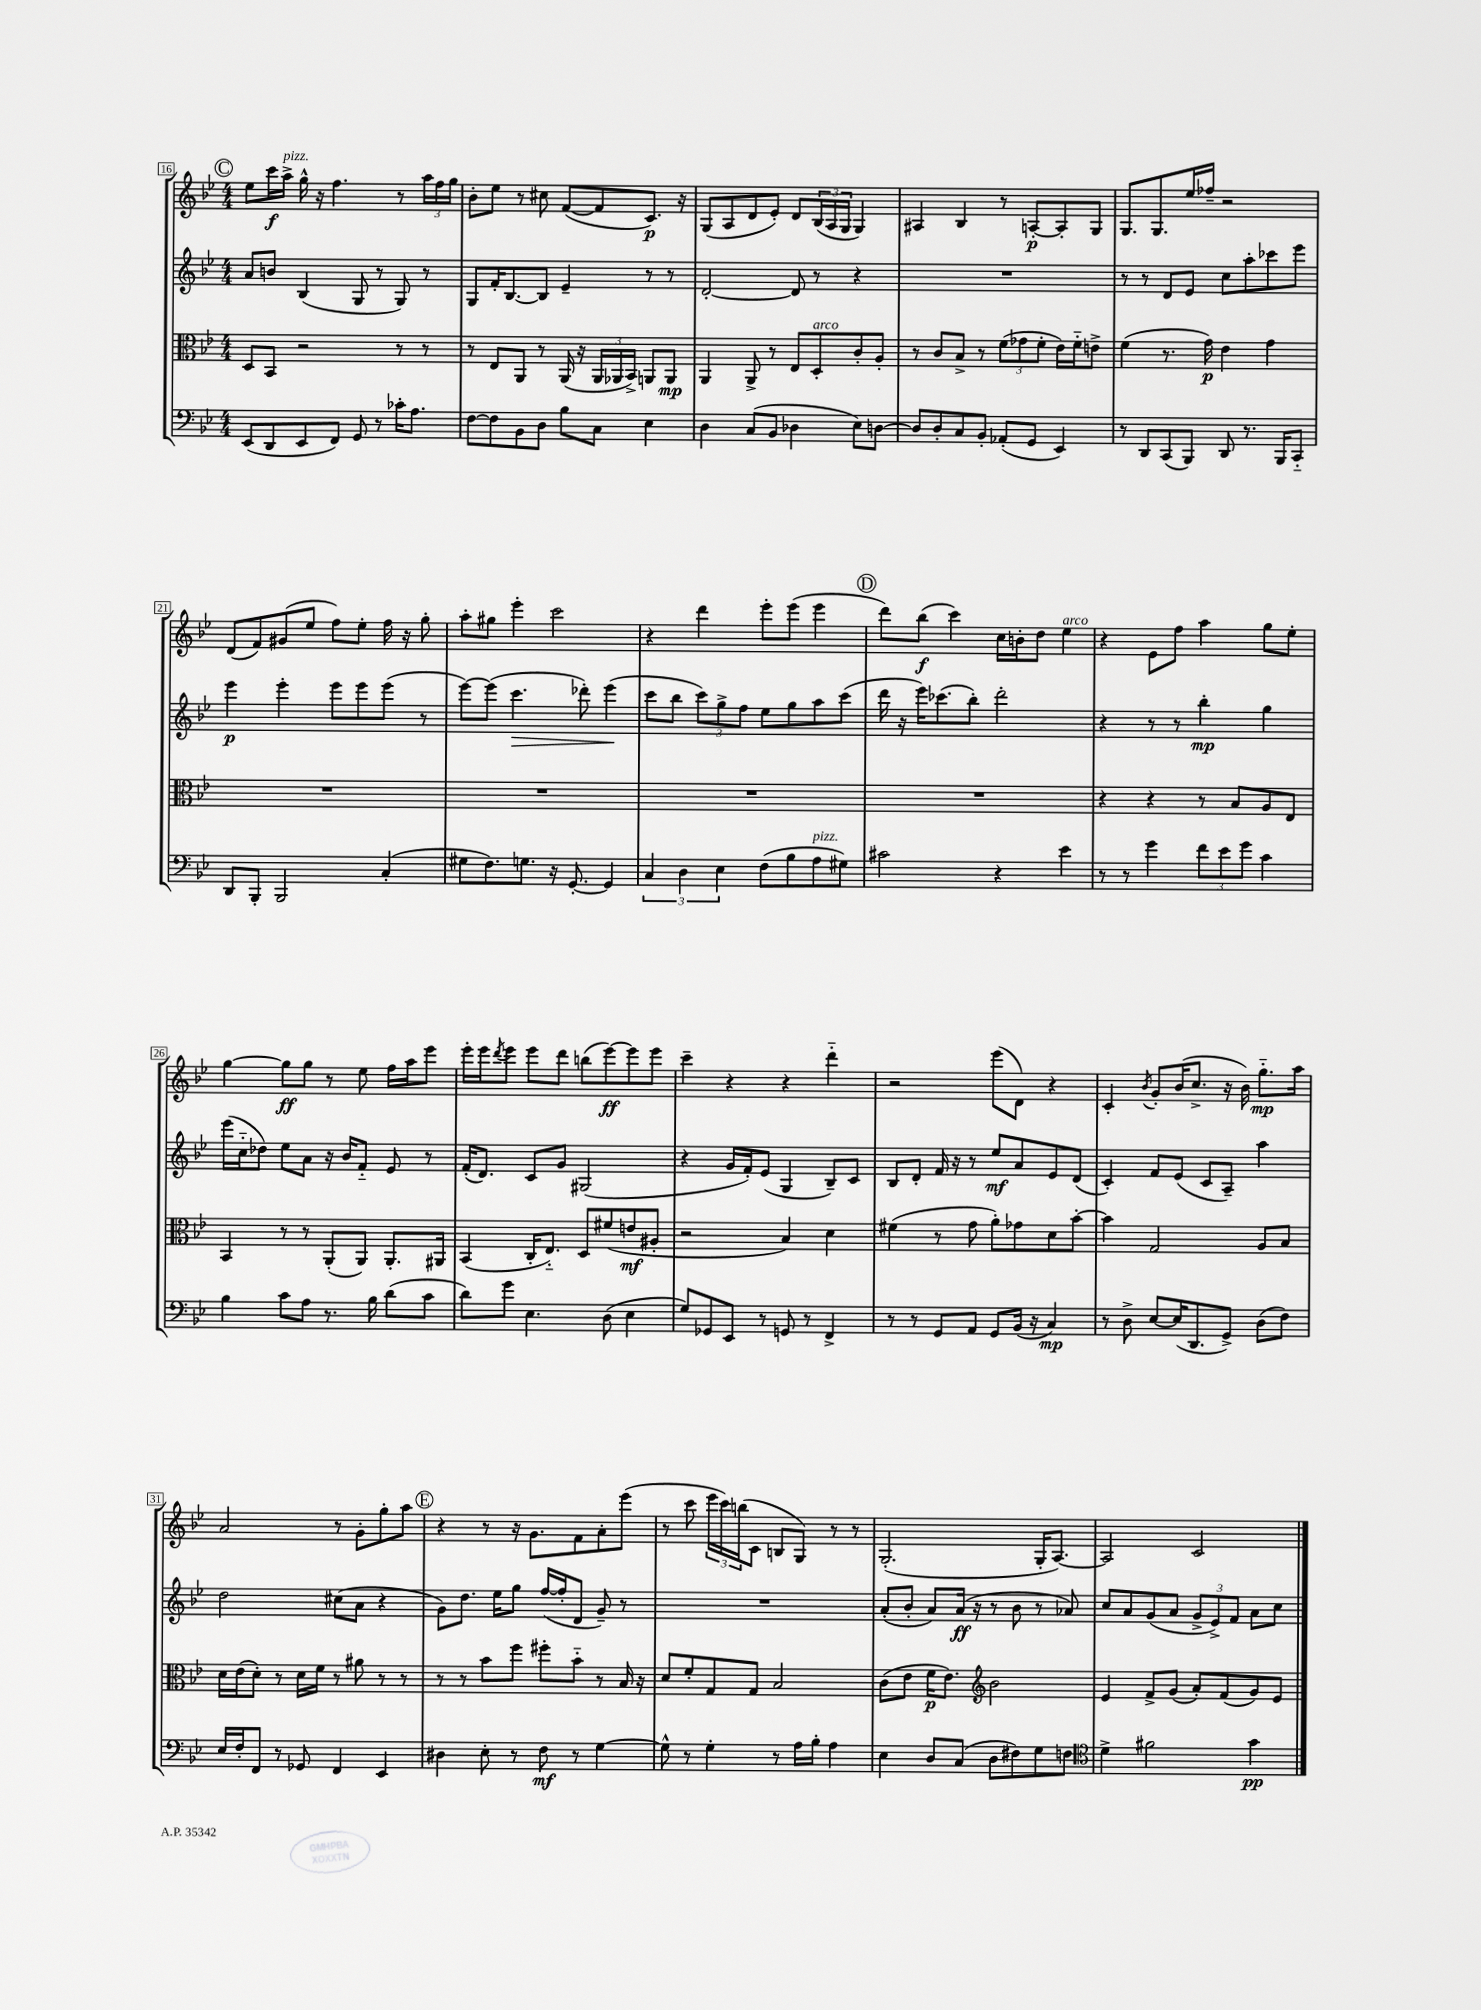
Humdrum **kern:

**kern	**kern	**kern	**kern
*staff4	*staff3	*staff2	*staff1
*clefF4	*clefC3	*clefG2	*clefG2
*k[b-e-]	*k[b-e-]	*k[b-e-]	*k[b-e-]
*M4/4	*M4/4	*M4/4	*M4/4
(8EE-/L	8D/L	8a/L	8ee-\L
8DD/	8BB-/J	8b/J	16ccc\L
.	.	.	16aa^\JJ
8EE-/	2r	(4B-/	16gg^^\
.	.	.	16r
8FF/J)	.	.	4.ff\
8GG/	.	8G/	.
8r	.	8r	.
16c-'\LK	8r	8G/)	8r
8.A\J	.	.	.
.	8r	8r	24aa\LL
.	.	.	24ff\
.	.	.	24gg\JJ
=	=	=	=
[8F\L	8r	8G/L	8b-'\L
8F\]	8E-/L	16f'/K	8ee-\J
.	.	[8.B-/	.
8BB-\	8AA/J	.	8r
8D\J	8r	8B-/]J	8cc#\
8B-\L	(16AA/	4e-~/	([8f/L
.	16r	.	.
8C\J	24AA/LL	.	8f/]
.	24AA-/	.	.
.	24BB-^/JJ)	.	.
4E-\	8AA/L	8r	8.c/J)
.	8AA/J	8r	.
.	.	.	16r
=	=	=	=
4D\	4AA/	[2d'/	(8G/L
.	.	.	8A/
(8C/L	8AA^/	.	8d/
8BB-/J	8r	.	8e-'/J)
4D-\	8E-/L	8d/]	8d/L
.	8D'/	8r	(24B-/L
.	.	.	24A/
.	.	.	24G/JJ
8E-\L)	8c'/	4r	4G/)
[8D\J	8A'/J	.	.
=	=	=	=
8D/]L	8r	1r	4A#/
8D'/	8c/L	.	.
8C/	8B-^/J	.	4B-/
8BB-'/J	8r	.	.
(8AA-'/L	(12f\L	.	8r
.	12g-\	.	.
8GG/J	.	.	[8A'/L
.	12f'\J	.	.
4EE-/)	16e-\LL)	.	8A'/]
.	16f'~\J	.	.
.	8e^\J	.	8G/J
=	=	=	=
8r	(4f\	8r	8.G/L
8DD/L	.	8r	.
.	.	.	8.G/
(8CC/	8.r	8d/L	.
8BBB-/J)	.	8e-/J	16ee-/L
.	16g\)	.	16ff-~/JJ
8DD/	4e-\	8cc\L	2r
8.r	.	8aa'\	.
.	4g\	8ccc-\	.
16BBB-/LK	.	.	.
8CC'~/J	.	8eee-\J	.
=	=	=	=
8DD/L	1r	4eee-\	(8d/L
8BBB-'/J	.	.	8f/)
2BBB-/	.	4eee-'\	(8g#/
.	.	.	8ee-/J
.	.	8eee-\L	8ff\L)
.	.	8eee-\	8ee-'\J
(4C'/	.	(8eee-\J	16ff\
.	.	.	16r
.	.	8r	8gg'\
=	=	=	=
8G#\L	1r	[8eee-\L)	8aa'\L
8.F\)	.	(8eee-\]J	8gg#\J
.	.	4.ccc\	4eee-'\
8.G\J	.	.	.
16r	.	.	2ccc\
[8.GG'/	.	.	.
.	.	8ddd-'\)	.
4GG/]	.	(4eee-\	.
=	=	=	=
6C/	1r	8ccc\L	4r
.	.	8bb-\J	.
6D\	.	.	.
.	.	12ccc\L)	4ddd\
6E-\	.	12gg^\	.
.	.	12ff\J	.
(8F\L	.	8ee-\L	8eee-'\L
8B-\	.	8gg\	(8eee-\J
8A\	.	8aa\	4eee-\
8G#\J)	.	(8ccc\J	.
=	=	=	=
2c#\	1r	16ddd\	8ddd\L)
.	.	16r	.
.	.	16eee-\LK)	(8bb-\J
.	.	(8.ccc-\	.
.	.	.	4ccc\)
.	.	8bb-'\J)	.
4r	.	2ddd'\	16cc\LL
.	.	.	16b'\J
.	.	.	8dd\J
4e-\	.	.	4ee-\
=	=	=	=
8r	4r	4r	4r
8r	.	.	.
4g\	4r	8r	8e-\L
.	.	8r	8ff\J
12f\L	8r	4bb-'\	4aa\
12e-\	.	.	.
.	8B-/L	.	.
12g\J	.	.	.
4c\	8A/	4gg\	8gg\L
.	8E-/J	.	8ee-'\J
=	=	=	=
4B-\	4BB-/	(16eee-\LL	[4gg\
.	.	16cc'~\J	.
.	.	8dd-\J)	.
8c\L	8r	8ee-\L	8gg\]L
8A\J	8r	8a\J	8gg\J
8.r	(8AA'/L	16r	8r
.	.	16b-/LK	.
.	8AA/J)	8f'~/J	8ee-\
16B-\	.	.	.
(8d\L	8.AA'/L	8e-/	16ff\LL
.	.	.	16aa\J
8c\J	.	8r	8eee-\J
.	16AA#/Jk	.	.
=	=	=	=
8d\L)	(4BB-/	(16f'/LK	16eee-'\LL
.	.	8.d/J)	16eee-\J
.	.	.	8qddd/
8g\J	.	.	8eee-\J
4.E-\	16C'/LK	8c/L	8eee-\L
.	8.E-'~/J)	.	.
.	.	8g/J	8ddd\J
.	8D/L	(2G#/	(8bb\L
(8D\	(8f#/	.	[8eee-\)
4E-\	8e/	.	8eee-\]
.	8A#'/J	.	8eee-\J
=	=	=	=
8G/L)	2r	4r	4ccc~\
8GG-/	.	.	.
8EE-/J	.	16g/LL	4r
.	.	16f'/J)	.
8r	.	(8e-/J	.
8GG/	4B-/)	4G/	4r
8r	.	.	.
4FF^/	4d\	8B-~/L)	4ddd'~\
.	.	8c/J	.
=	=	=	=
8r	(4f#\	8B-/L	2r
8r	.	8d'/J	.
8GG/L	8r	16f/	.
.	.	16r	.
8AA/J	8g\	8r	.
8GG/L	8a'\L)	8ee-/L	(8eee-\L
(16BB-/Jk	8g-\	8a/	8d\J)
16r	.	.	.
4C/)	8d\	8e-/	4r
.	[8b-'\J	(8d/J	.
=	=	=	=
8r	4b-\]	4c'/)	4c'/
8D^\	.	.	.
.	.	.	8qb-/
[8E-/L	2G/	8f/L	8g'/L
(16E-/]K	.	(8e-/J	(16b-/K
8.DD/	.	.	8.cc^/J
.	.	8c/L	.
8GG^/J)	.	8A~/J)	16r
.	.	.	16b-\)
(8D\L	8A/L	4aa\	8.gg'~\L
8F\J)	8B-/J	.	.
.	.	.	16aa\Jk
=	=	=	=
16E-/LL	16d\LL	2dd\	2a/
16F'/J	(16e-\J	.	.
8FF/J	8d'\J)	.	.
8r	8r	.	.
8GG-/	16d\LL	.	.
.	16f\JJ	.	.
4FF/	8r	(8cc#\L	8r
.	8a#\	8a\J	8g'\L
4EE-/	8r	4r	8gg'\
.	8r	.	8aa\J
=	=	=	=
4D#\	8r	8g\L)	4r
.	8r	8.dd\J	.
8E-'\	8b-\L	.	8r
.	.	16ee-\LK	.
8r	8ff\J	8gg\J	16r
.	.	.	8.g\L
8F\	8ff#'\L	([16ff/LL	.
.	.	16ff'/]J	.
8r	8b-'~\J	8d/J	8f\
[4G\	8r	8g~/)	8a'\
.	16B-/	8r	(8eee-\J
.	16r	.	.
=	=	=	=
8G^^\]	8d/L	1r	8r
8r	8f'/	.	8ccc\
4G'\	8G/	.	24eee-\LL
.	.	.	24ccc\)
.	.	.	(24bb\J
.	8G/J	.	8c\J
8r	2B-/	.	8B/L
16A\LL	.	.	8G/J)
16B-'\JJ	.	.	.
4A\	.	.	8r
.	.	.	8r
=	=	=	=
4E-\	(8c\L	(8a'/L	(2.G'/
.	8e-\J	8b-'/J	.
8D/L	16f\LK	8a/L)	.
.	8.e-\J)	.	.
(8C/J	.	(16a/Jk	.
.	.	16r	.
*	*clefG2	*	*
8D\L	2b-\	8r	.
8F#\)	.	8b-\	.
8G\	.	8r	16G'/LK
.	.	.	[8.A/J)
8F\J	.	8a-/)	.
=	=	=	=
*clefC4	*	*	*
4d^\	4e-/	8cc/L	2A/]
.	.	8a/	.
2f#\	8f^/L	(8g/	.
.	(8g/J	8a/J	.
.	8a'/L)	12g^/L	2c/
.	.	12e-^/)	.
.	(8f/	.	.
.	.	12f/J	.
4g\	8g/)	8a\L	.
.	8e-/J	8cc\J	.
==	==	==	==
*-	*-	*-	*-
